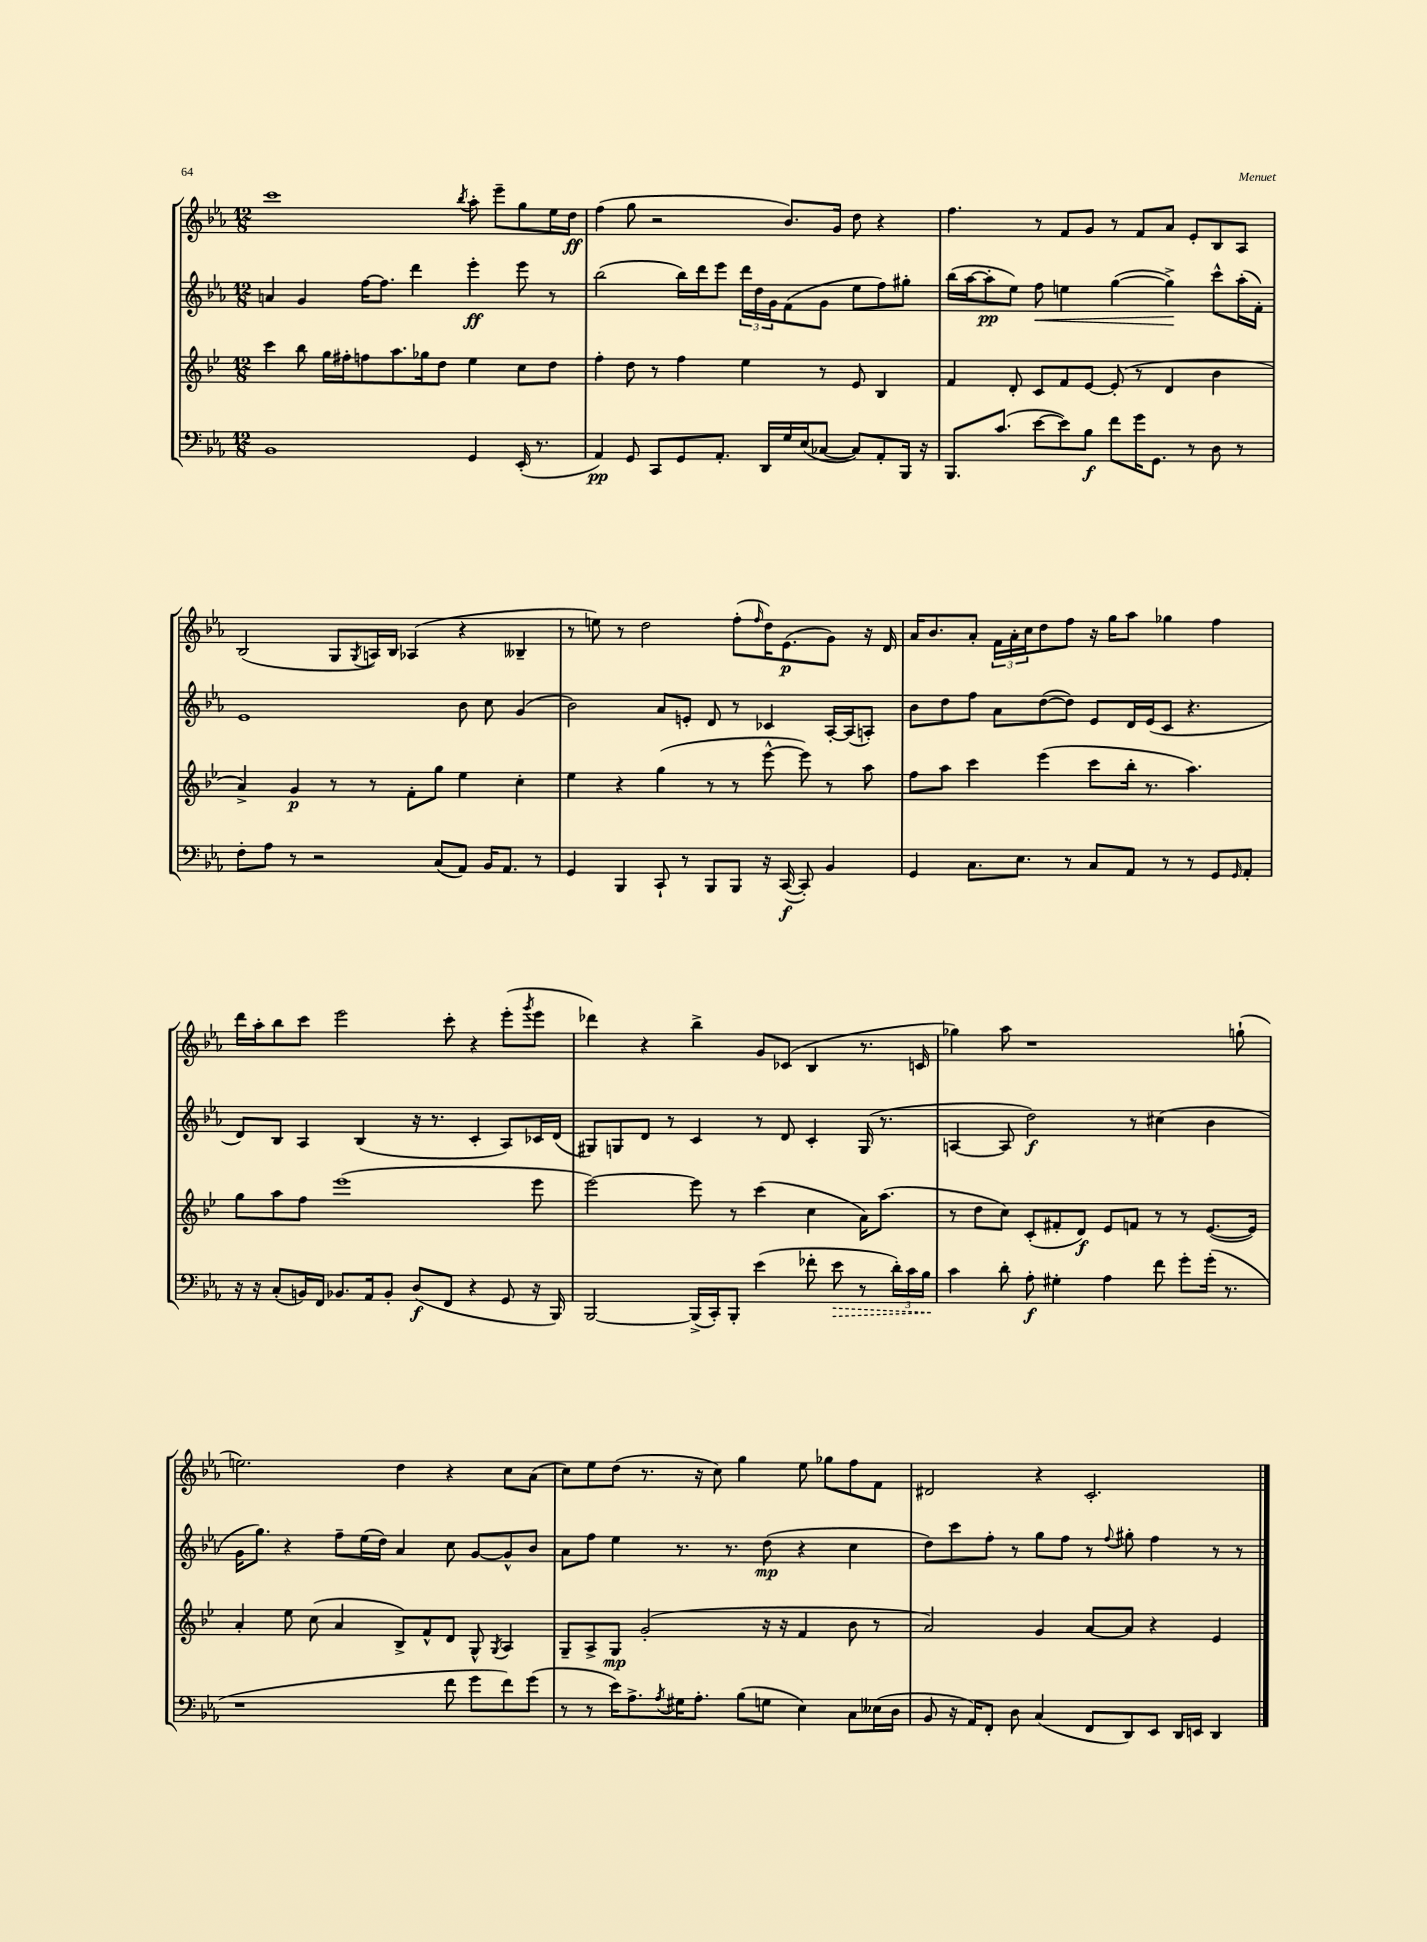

**kern	**kern	**kern	**kern
*staff4	*staff3	*staff2	*staff1
*clefF4	*clefG2	*clefG2	*clefG2
*k[b-e-a-]	*k[b-e-]	*k[b-e-a-]	*k[b-e-a-]
*M12/8	*M12/8	*M12/8	*M12/8
1BB-	4ccc	4a	1ccc
.	8bb-	4g	.
.	16gg	.	.
.	16ff#'	.	.
.	8ff	[16ff	.
.	.	8.ff]	.
.	8.aa	.	.
.	.	4ddd	.
.	16gg-	.	.
.	8dd	.	.
.	.	.	8qbb-
4GG	4ee-	4eee-'	8aa-'
.	.	.	8eee-~
(16EE-'	8cc	8eee-	8gg
8.r	.	.	.
.	8dd	8r	16ee-
.	.	.	16dd
=	=	=	=
4AA-)	4ff'	(2bb-	(4ff
8GG	8dd	.	8gg
8CC	8r	.	2r
8GG	4ff	16bb-)	.
.	.	16ddd	.
8.AA-'	.	8eee-	.
.	4ee-	24ddd	.
.	.	24dd	.
16DD	.	.	.
.	.	24g	.
16G	.	(8f	8.b-)
(16E-	.	.	.
[8C-	8r	8g	.
.	.	.	16g
8C-])	8e-	8ee-	8dd
8AA-'	4B-	8ff)	4r
16BBB-	.	8gg#'	.
16r	.	.	.
=	=	=	=
8.BBB-	4f	(16bb-	4.ff
.	.	[16aa-	.
.	.	8aa-']	.
(8.c	.	.	.
.	8d'	8ee-)	.
[8e-	8c	8ff	8r
8e-])	8f	4ee	8f
8B-	[8e-	.	8g
8f	(8e-']	([4gg	8r
16g	8r	.	8f
8.GG	.	.	.
.	4d	4gg^])	8a-
8r	.	.	8e-'
8D	4b-	8ccc^^	8B-
8r	.	(16aa-'	8A-
.	.	16f')	.
=	=	=	=
8F'	4a^)	1e-	(2B-
8A-	.	.	.
8r	4g	.	.
2r	.	.	.
.	8r	.	8G
.	.	.	8qG
.	8r	.	16A)
.	.	.	16B-
.	8f'	.	(4A-
(8C	8gg	.	.
8AA-)	4ee-	8b-	4r
16BB-	.	8cc	.
8.AA-	.	.	.
.	4cc'	(4g	4B--~
8r	.	.	.
=	=	=	=
4GG	4ee-	2b-)	8r
.	.	.	8ee)
4BBB-	4r	.	8r
.	.	.	2dd
8CC`	(4gg	8a-	.
8r	.	8e'	.
8BBB-	8r	8d	.
8BBB-	8r	8r	(8ff'
.	.	.	16qqff
16r	[8eee-^^	4c-	16dd)
([16CC	.	.	(8.e-
8CC'])	8eee-])	.	.
4BB-	8r	[16A-'	8g)
.	.	(16A-]	.
.	8aa	8A')	16r
.	.	.	16d
=	=	=	=
4GG	8ff	8b-	16a-
.	.	.	8.b-
.	8aa	8dd	.
8.C	4ccc	8ff	8a-'
.	.	8a-	24f
.	.	.	24a-'
8.E-	.	.	.
.	.	.	24cc
.	(4eee-	([8dd	8dd
8r	.	8dd])	8ff
8C	8ccc	8e-	16r
.	.	.	16gg
8AA-	16bb-'	16d	8aa-
.	8.r	(16e-	.
8r	.	8c	4gg-
8r	4.aa)	4.r	.
8GG	.	.	4ff
16qqGG	.	.	.
8AA-'	.	.	.
=	=	=	=
16r	8gg	8d)	16ddd
16r	.	.	16aa-'
(8C'	8aa	8B-	8bb-
16BB)	8ff	4A-	8ccc
16FF	.	.	.
8.BB-	(1eee-	.	2eee-
.	.	(4B-	.
16AA-	.	.	.
8BB-'	.	.	.
(8D	.	16r	.
.	.	8.r	.
8FF	.	.	8ccc'
4r	.	4c'	4r
8GG	.	8A-)	(8eee-'
.	.	.	8qggg
16r	8eee-	16c-	8eee-
16BBB-)	.	(16d	.
=	=	=	=
[2BBB-	[2eee-)	8G#)	4ddd-)
.	.	8G	.
.	.	8d	4r
.	.	8r	.
(16BBB-^]	8eee-]	4c	4bb-^
16CC')	.	.	.
8BBB-'	8r	.	.
(4e-	(4ccc	8r	8g
.	.	8d	(8c-
8f-'	4cc	4c'	4B-
8e-	.	.	.
8r	16a)	(16G	8.r
.	(8.aa	8.r	.
24d')	.	.	.
24c	.	.	.
.	.	.	16c
24B-	.	.	.
=	=	=	=
4c	8r	[4A	4gg-)
.	8dd	.	.
8d'	8cc)	8A]	8aa-
8A-'	(8c'	2dd)	1r
4G#'	8f#'	.	.
.	8d)	.	.
4A-	8e-	.	.
.	8f	8r	.
8f	8r	(4cc#	.
8g'	8r	.	.
(16g'	([8.e-	4b-	.
8.r	.	.	.
.	.	.	(8gg`
.	16e-])	.	.
=	=	=	=
1r	4a'	16g	2.ee)
.	.	8.gg)	.
.	8ee-	4r	.
.	(8cc	.	.
.	4a	8ff~	.
.	.	(16ee-	.
.	.	16dd)	.
.	8B-^)	4a-	4dd
.	8f^^	.	.
8f	8d	8cc	4r
8g	8G^^	[8g	.
.	8qG	.	.
8f)	4A	8g^^]	8cc
(8g	.	8b-	(8a-
=	=	=	=
8r	8G~	8a-	8cc)
8r	8A^	8ff	8ee-
16e-)	8G	4ee-	(8dd
8.A-^	.	.	.
.	(2g'	.	8.r
8qA-	.	.	.
16G#	.	8.r	.
8.A-'	.	.	16r
.	.	.	8cc)
.	.	8.r	.
(8B-	.	.	4gg
8G	16r	(8dd	.
.	16r	.	.
4E-)	4f	4r	8ee-
.	.	.	8gg-
8C	8b-	4cc	8ff
(16E--	8r	.	8f
16D	.	.	.
=	=	=	=
8BB-	2a)	8dd)	2d#
16r	.	8ccc	.
16AA-)	.	.	.
8FF'	.	8ff'	.
8D	.	8r	.
(4C	4g	8gg	4r
.	.	8ff	.
8FF	[8a	8r	2.c'
.	.	8qqff	.
8DD)	8a]	8gg#'	.
8EE-	4r	4ff	.
16DD	.	.	.
16EE	.	.	.
4DD	4e-	8r	.
.	.	8r	.
==	==	==	==
*-	*-	*-	*-
